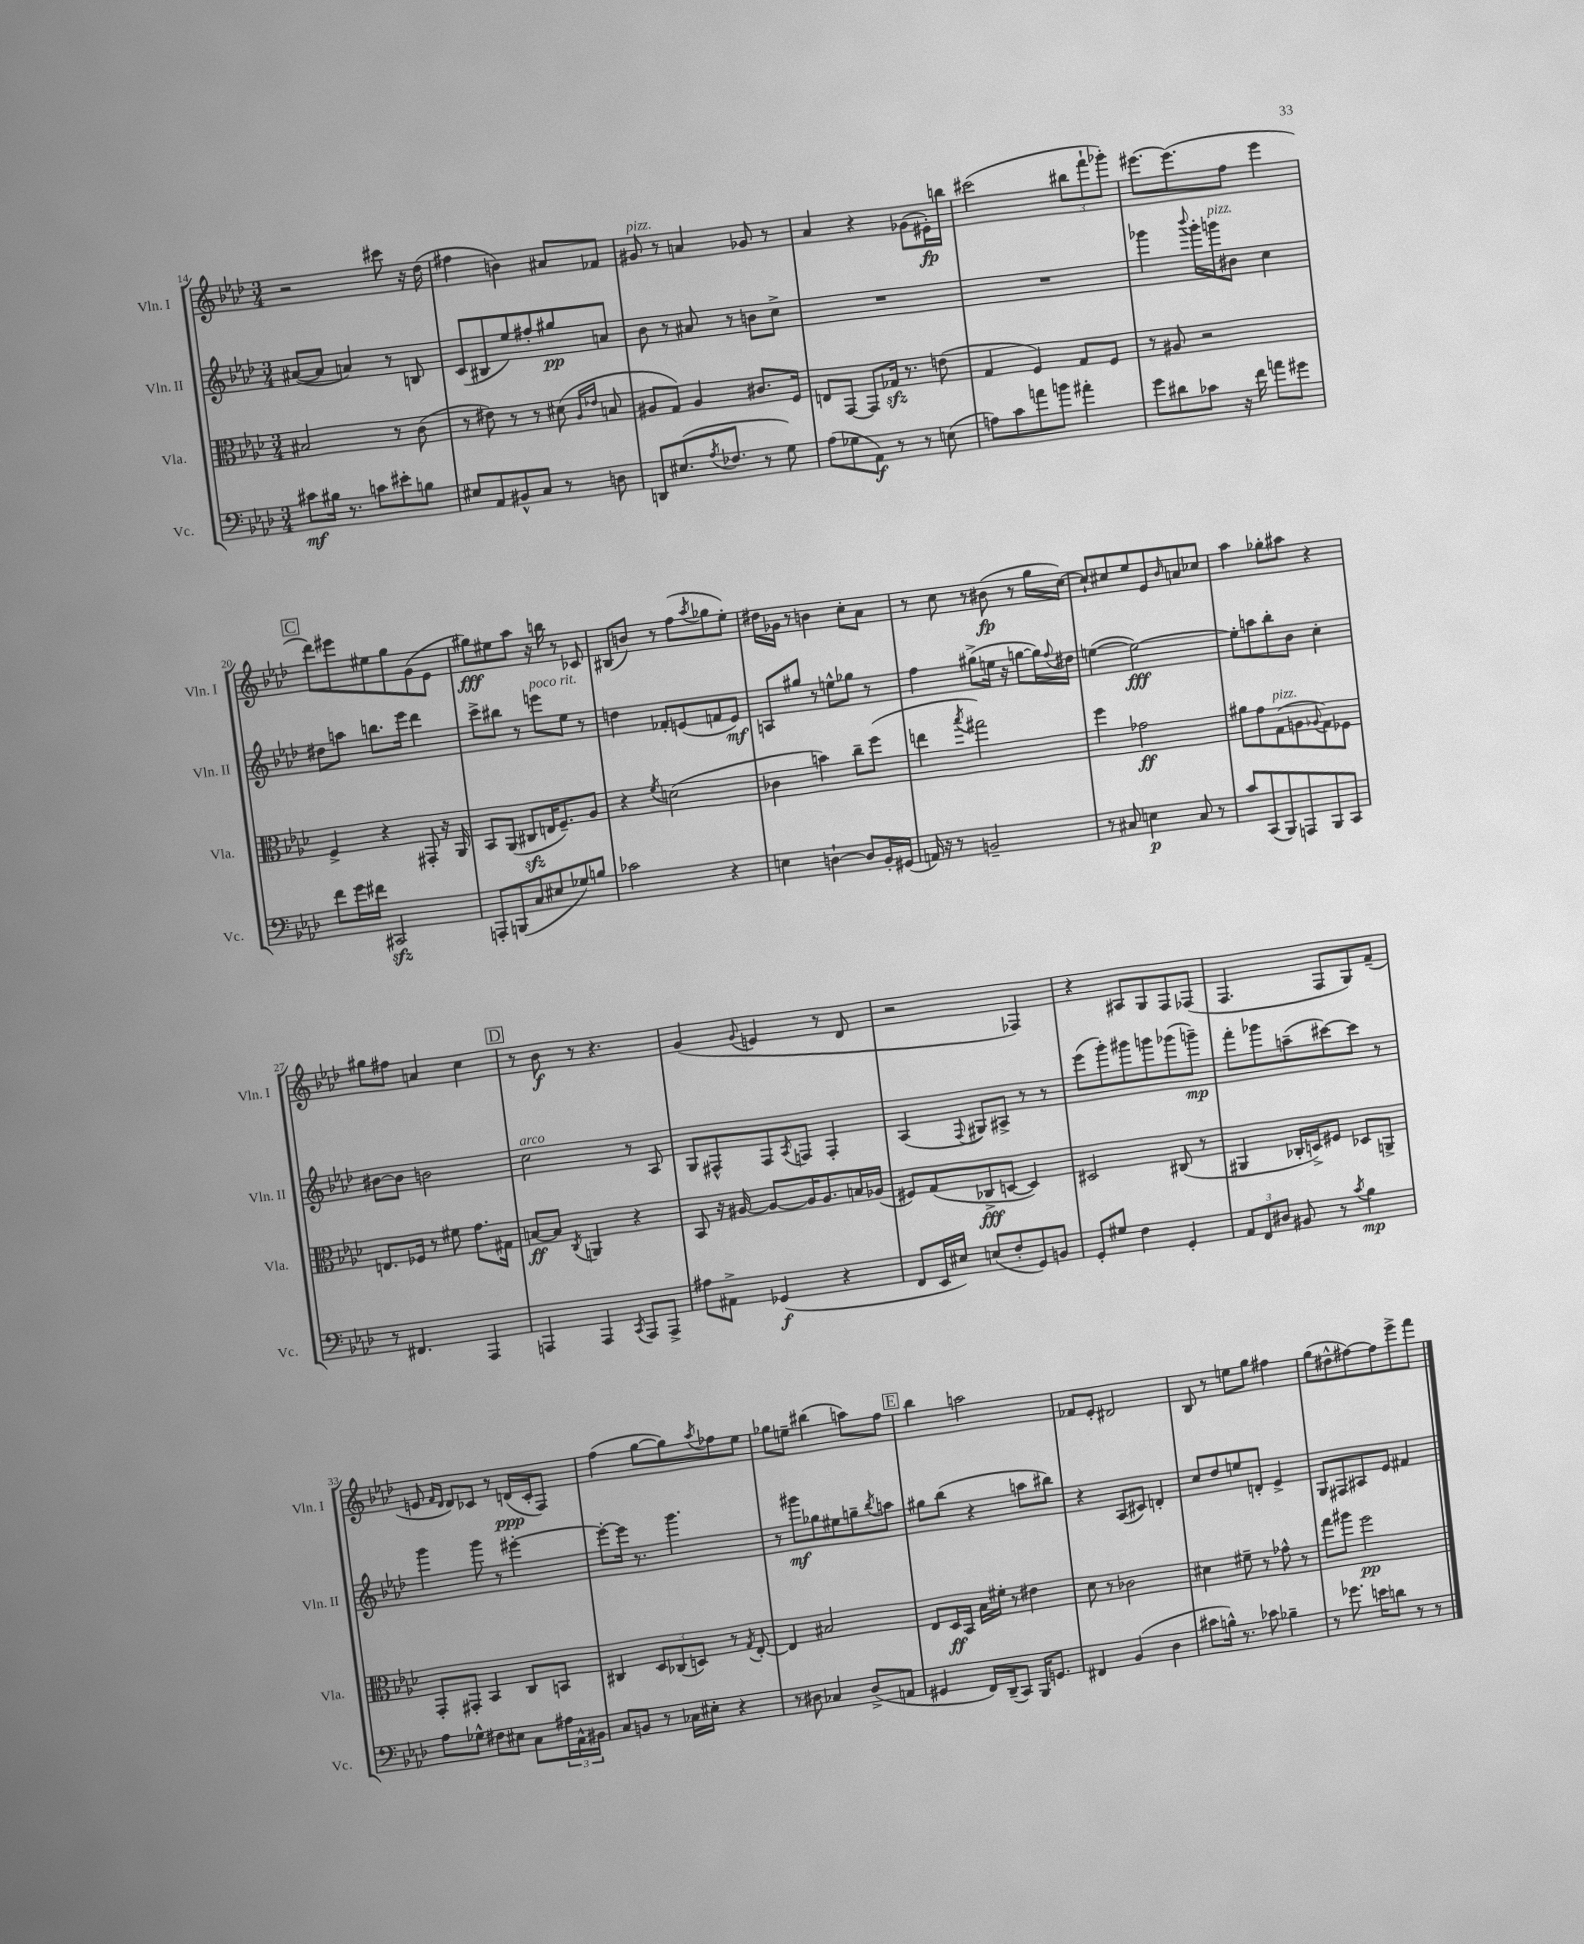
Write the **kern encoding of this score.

**kern	**dynam	**kern	**dynam	**kern	**dynam	**kern	**dynam
*part4	*part4	*part3	*part3	*part2	*part2	*part1	*part1
*staff4	*staff4	*staff3	*staff3	*staff2	*staff2	*staff1	*staff1
*I"Vc.	*	*I"Vla.	*	*I"Vln. II	*	*I"Vln. I	*
*I'Vc.	*	*I'Vla.	*	*I'Vln. II	*	*I'Vln. I	*
*clefF4	*	*clefC3	*	*clefG2	*	*clefG2	*
*k[b-e-a-d-]	*	*k[b-e-a-d-]	*	*k[b-e-a-d-]	*	*k[b-e-a-d-]	*
*M3/4	*	*M3/4	*	*M3/4	*	*M3/4	*
=14	=14	=14	=14	=14	=14	=14	=14
8c#X\L	mf	2B#X/	.	([8a#X/L	.	2r	.
16B#X\Jk	.	.	.	8a#/J]	.	.	.
8.r	.	.	.	.	.	.	.
.	.	.	.	4an/)	.	.	.
8cn\L	.	.	.	.	.	.	.
8e#X'\	.	8r	.	8r	.	8ccc#X\	.
8Bn\J	.	(8c\	.	8Bn/	.	16r	.
.	.	.	.	.	.	(16dd-\	.
=15	=15	=15	=15	=15	=15	=15	=15
8E#X/L	.	8r	.	(8c/L	.	4ff#X\	.
8AA-/	.	8e#X\)	.	8B#X/	.	.	.
8BB#X^^/	.	8r	.	8ee-/)	.	4bn\)	.
8C/J	.	8r	.	8ff#X'/	.	.	.
8r	.	(8d#X\	.	8gg#X/	pp	8a#X/L	.
.	.	16qqA-/LL	.	.	.	.	.
.	.	16qqe-X/JJ	.	.	.	.	.
8Dn\	.	8Bn/	.	8an/J	.	8f-X/J	.
=16	=16	=16	=16	=16	=16	=16	=16
!	!	!	!	!	!	!LO:TX:a:i:t=pizz.	!
8DDn/L	.	8A#X/L	.	8b-\	.	8g#X/	.
(8.E#X/	.	8G/J)	.	8r	.	8r	.
.	.	4A#/	.	8a#X/	.	4an/	.
8qA-/	.	.	.	.	.	.	.
8.F-X/J	.	.	.	.	.	.	.
.	.	.	.	8r	.	.	.
8r	.	8.c#X/L	.	8bn\L	.	8g-X/	.
8G\)	.	.	.	8cc^\J	.	8r	.
.	.	16F/Jk	.	.	.	.	.
=17	=17	=17	=17	=17	=17	=17	=17
(8A-\L	.	8En/L	.	2.r	.	4a-/	.
8G-X\	.	[8GG/J	.	.	.	.	.
8AA-\J)	f	8GG/L]	.	.	.	4r	.
8r	.	16G-Xzz/Jk	.	.	.	.	.
.	.	8.r	.	.	.	.	.
8r	.	.	.	.	.	(8g-X\L	.
(8En\	.	(8en\	.	.	.	16e#X'\L)	fp
.	.	.	.	.	.	16bbn\JJ	.
=18	=18	=18	=18	=18	=18	=18	=18
8An\L)	.	4G/	.	2.r	.	(2ccc#X\	.
8c\	.	.	.	.	.	.	.
8an\	.	4F/)	.	.	.	.	.
8bn\J	.	.	.	.	.	.	.
4a#X'\	.	8G/L	.	.	.	12bb#X\L	.
.	.	.	.	.	.	12fff`\	.
.	.	8F/J	.	.	.	.	.
.	.	.	.	.	.	12ggg-X'\J)	.
=19	=19	=19	=19	=19	=19	=19	=19
8g\L	.	8r	.	4ggg-X\	.	[8.eee#X\L	.
8d#X\	.	8A#X/	.	.	.	.	.
.	.	.	.	.	.	(8.eee#\]	.
.	.	.	.	8qqbbb-/	.	.	.
8c-X\J	.	2r	.	16ggg-'\LL	.	.	.
!	!	!	!	!LO:TX:a:i:t=pizz.	!	!	!
.	.	.	.	16gggn\J	.	.	.
16r	.	.	.	8b#X\J	.	8ff\J	.
16f\	.	.	.	.	.	.	.
8an\L	.	.	.	4cc\	.	4eee#\	.
8g#X\J	.	.	.	.	.	.	.
!!LO:LB:g=z
!!LO:REH:place=s1:t=C
=20	=20	=20	=20	=20	=20	=20	=20
8f\L	.	4F^/	.	8dd#X\L	.	8ddd-\L)	.
16g\L	.	.	.	8aan\J	.	8eee#X\	.
16f#X\JJ	.	.	.	.	.	.	.
2CC#Xzz/	.	4r	.	8.bbn\L	.	8ee#X\	.
.	.	.	.	.	.	8gg\	.
.	.	.	.	16eee-\Jk	.	.	.
.	.	8GG#X'/	.	4ddd-\	.	(8g\	.
.	.	16r	.	.	.	8e-\J	.
.	.	16AA-/	.	.	.	.	.
=21	=21	=21	=21	=21	=21	=21	=21
8AAAn'/L	.	8BB-/L	.	8ccc^\L	.	8gg#X\L)	fff
(8BBBn/	.	(8AA-/J	.	8bb#X\J	.	8ee#X\	.
8C/	.	8C#Xzz/L	.	8r	.	8aa-\J	.
!	!	!	!	!LO:TX:a:i:t=poco rit.	!	!	!
8E#X/	.	16En/K	.	8eeen\L	.	16r	.
.	.	8.F~/)	.	.	.	16bbn\	.
8G-X/)	.	.	.	8ee-\J	.	8r	.
8Bn/J	.	8A-/J	.	8r	.	8c-X/	.
=22	=22	=22	=22	=22	=22	=22	=22
2c-X\	.	4r	.	4ddn\	.	(8B#X/L	.
.	.	.	.	.	.	8bn/J)	.
.	.	8qf/	.	.	.	.	.
.	.	(2dn\	.	8f-X'/L	.	8r	.
.	.	.	.	(8en/	.	(8ff\L	.
.	.	.	.	.	.	8qaa-/	.
4r	.	.	.	8fn/	.	8gg-X\	.
.	.	.	.	8e/J)	mf	8ee-'\J)	.
=23	=23	=23	=23	=23	=23	=23	=23
4En\	.	4c-X\	.	8An/L	.	16dd#X\LL	.
.	.	.	.	.	.	16g-X\JJ	.
.	.	.	.	8gg#X/J	.	8r	.
[4Dn`\	.	4bn\)	.	8r	.	4bn\	.
.	.	.	.	8een^^\L	.	.	.
8D/L]	.	8cc~\L	.	8gg-X\J	.	8cc'\L	.
16BB-'/L	.	(8ff\J	.	8r	.	8a-\J	.
(16GG#X/JJ	.	.	.	.	.	.	.
=24	=24	=24	=24	=24	=24	=24	=24
16AAn/)	.	4een\	.	4ff\	.	8r	.
16r	.	.	.	.	.	.	.
8r	.	.	.	.	.	8cc\	.
.	.	8qbb-/	.	.	.	.	.
2BBn~/	.	2gg#X\)	.	(8gg#X^\L	.	8r	.
.	.	.	.	16een\Jk	.	(8b#X\	fp
.	.	.	.	16r	.	.	.
.	.	.	.	[8ggn\L	.	8r	.
.	.	.	.	16gg\L])	.	16gg\LL	.
.	.	.	.	8qqff/	.	.	.
.	.	.	.	16dd#X\JJ	.	[16cc\JJ)	.
=25	=25	=25	=25	=25	=25	=25	=25
8r	.	4ff\	.	([4een\	.	8cc`/L]	.
8C#X/	.	.	.	.	.	8cc#X/	.
4En\	p	2g-X\	ff	2ee\_)	fff	8ee-/	.
.	.	.	.	.	.	8e-/	.
.	.	.	.	.	.	16qqb-/	.
8C#/	.	.	.	.	.	8an/	.
8r	.	.	.	.	.	8cc-X/J	.
=26	=26	=26	=26	=26	=26	=26	=26
8c/L	.	8a#X\L	.	8ee'\L]	.	4aa-\	.
(8CC/	.	8g\	.	8aan\	.	.	.
!	!	!LO:TX:a:i:t=pizz.	!	!	!	!	!
8BBB-/)	.	(8G\	.	8bb-'\	.	8gg-X'\L	.
8AAAn/	.	8An\	.	8b-\J	.	8aa#X\J	.
.	.	8qqA-X/	.	.	.	.	.
8BBB-/	.	8G\)	.	4cc'\	.	4r	.
8CC/J	.	8F-X\J	.	.	.	.	.
!!LO:LB:g=z
=27	=27	=27	=27	=27	=27	=27	=27
8r	.	8.En/L	.	[8b#X\L	.	8gg#X\L	.
4.FF#X/	.	.	.	8b#\J]	.	8ff#X\J	.
.	.	16F-X/Jk	.	.	.	.	.
.	.	8r	.	2bn\	.	4an/	.
.	.	8f#X\	.	.	.	.	.
4AAA-/	.	8.g\L	.	.	.	4cc\	.
.	.	16G#X\Jk	.	.	.	.	.
!!LO:REH:place=s1:t=D
=28	=28	=28	=28	=28	=28	=28	=28
!	!	!	!	!LO:TX:a:i:t=arco	!	!	!
4AAAn/	.	[8Bn/L	ff	2cc\	.	8r	.
.	.	8B/J]	.	.	.	8b-\	f
.	.	8qC/	.	.	.	.	.
4AAA/	.	4AAn/	.	.	.	8r	.
.	.	.	.	.	.	4.r	.
8qCC/	.	.	.	.	.	.	.
8AAA/L	.	4r	.	8r	.	.	.
8AAA^/J	.	.	.	8A-/	.	.	.
=29	=29	=29	=29	=29	=29	=29	=29
8A#X\L	.	8BB-/	.	8G/L	.	(4g/	.
8AA#X^\J	.	16r	.	8F#X^^/	.	.	.
.	.	[16A#X/	.	.	.	.	.
.	.	.	.	.	.	8qqg/	.
(4GG-X/	f	8A#/L_	.	8F#/	.	4en/	.
.	.	.	.	8qA-/	.	.	.
.	.	16A#/K]	.	8Fn/J	.	.	.
.	.	8.A#/	.	.	.	.	.
4r	.	.	.	4F'/	.	8r	.
.	.	16Bn/L	.	.	.	8d-/	.
.	.	(16A-X/JJ	.	.	.	.	.
=30	=30	=30	=30	=30	=30	=30	=30
8FF/L	.	8F#X/L)	.	(4A-/	.	2r	.
16EE-/L	.	(8G/	.	.	.	.	.
16E#X/JJ)	.	.	.	.	.	.	.
.	.	.	.	8qqF/	.	.	.
(8En/L	.	8C-X^/	fff	8G#X/L)	.	.	.
8F'/	.	[8Dn/J	.	8A#X^/J	.	.	.
8GG/)	.	4D/])	.	8r	.	4F-X/)	.
8BBn/J	.	.	.	8r	.	.	.
=31	=31	=31	=31	=31	=31	=31	=31
8GG'/L	.	2D#X/	.	(8eee-\L	.	4r	.
8G#X/J	.	.	.	8ggg'\)	.	.	.
4F\	.	.	.	8ggg#X\	.	8A#X/L	.
.	.	.	.	8gggn\	.	8G/	.
4GG'/	.	(8C#X/	.	(8ggg-X\	.	8F/	.
.	.	8r	.	8gggn~\J)	mp	(8F-X/J	.
=32	=32	=32	=32	=32	=32	=32	=32
12AA-/L	.	4AA#X/	.	8fff'\L	.	4.F/	.
12FF/	.	.	.	.	.	.	.
.	.	.	.	8ggg-X\	.	.	.
12D#X/J	.	.	.	.	.	.	.
8BB#X/	.	16C-X'/LL	.	(8aan~\	.	.	.
.	.	16Dn^/J)	.	.	.	.	.
8r	.	8F#X/J	.	[8ccc#X\)	.	8F/L	.
8qc/	.	.	.	.	.	.	.
4B-\	mp	8D-X/L	.	8ccc#\J]	.	8G/)	.
.	.	8AAn^/J	.	8r	.	(8f~/J	.
!!LO:LB:g=z
=33	=33	=33	=33	=33	=33	=33	=33
8A-\L	.	8GG'/L	.	4ggg\	.	8en/	.
.	.	.	.	.	.	16qqf/LL	.
.	.	.	.	.	.	16qqd-/JJ	.
8G-X^^\J	.	8GG#X'/J	.	.	.	8d-/L)	.
8F#X\L	.	4BB-/	.	8ggg\	.	8c-X/J	.
8E#X\J	.	.	.	8r	.	8r	.
8C\L	.	8C/L	.	[4eee#X'\	.	(16dn/LL	ppp
.	.	.	.	.	.	16c-'/J	.
24A#X\L	.	8BBn/J	.	.	.	8F/J)	.
24AA-^^\	.	.	.	.	.	.	.
24BB#X\JJ	.	.	.	.	.	.	.
=34	=34	=34	=34	=34	=34	=34	=34
8C/L	.	4C#X/	.	8eee#'\L_	.	(4ff\	.
8BBn/J	.	.	.	16eee#\Jk]	.	.	.
.	.	.	.	8.r	.	.	.
8r	.	12D-/L	.	.	.	[8gg\L	.
.	.	(12C-X/	.	.	.	.	.
16C-X\LL	.	.	.	4.ggg\	.	8gg\])	.
.	.	12Dn/J)	.	.	.	.	.
16E#X'\JJ	.	.	.	.	.	.	.
.	.	.	.	.	.	8qaa-/	.
4r	.	8r	.	.	.	8ff-X\	.
.	.	8qG/	.	.	.	.	.
.	.	[8E-'/	.	.	.	8ee-\J	.
=35	=35	=35	=35	=35	=35	=35	=35
8r	.	4E-/]	.	8r	.	8gg-X\L	.
8D#X\	.	.	.	8ggg#X\L	mf	8een~\J	.
4C-X/	.	2B#X/	.	8gg-X\	.	(4bb#X\	.
.	.	.	.	8ee#X\	.	.	.
(8D#^/L	.	.	.	8ggn~\	.	8aan\L)	.
.	.	.	.	8qbb-/	.	.	.
8AAn/J	.	.	.	8aan\J	.	8ff\J	.
!!LO:REH:place=s1:t=E
=36	=36	=36	=36	=36	=36	=36	=36
4GG#X/	.	8E-/L	.	8gg#X\L	.	4bb-\	.
.	.	16D-/L	ff	(8bb-\J	.	.	.
.	.	16BB-/JJ	.	.	.	.	.
16FF/LL)	.	16B-\LL	.	4r	.	2aan\	.
(16DD-~/J	.	16f#X'\JJ	.	.	.	.	.
8CC/J)	.	8r	.	.	.	.	.
16BBB-/KL	.	4e#X\	.	8aan\L	.	.	.
8.GGn/J	.	.	.	.	.	.	.
.	.	.	.	8bb#X\J)	.	.	.
=37	=37	=37	=37	=37	=37	=37	=37
4FF#X/	.	8d-\	.	4r	.	8f-X/L	.
.	.	8r	.	.	.	8e-'/J	.
(4BB-/	.	2c-X\	.	(8A-/L	.	2d#X/	.
.	.	.	.	8c#X/J)	.	.	.
4D-\	.	.	.	4dn'/	.	.	.
=38	=38	=38	=38	=38	=38	=38	=38
8c#X\L	.	4d#X\	.	8cc/L	.	8B-/	.
16Bn^^\Jk)	.	.	.	8dd-/	.	8r	.
8.r	.	.	.	.	.	.	.
.	.	8f#X~\	.	8een/	.	8een\L	.
8c-X\	.	8r	.	8dn'/J	.	8gg\J	.
4B-X~\	.	8g-X^^\	.	4e-^/	.	4ff#X\	.
.	.	8r	.	.	.	.	.
=39	=39	=39	=39	=39	=39	=39	=39
8r	.	8gg\L	.	8G/L	.	(8gg\L	.
8.g-X\	.	8aa#X\J	.	8F#X/	.	8dd#X^^\	.
.	.	2ff\	pp	8A#X/	.	[8ff#X\)	.
16en\KL	.	.	.	.	.	.	.
8dn\J	.	.	.	8e-/J	.	8ff#\]	.
8r	.	.	.	4f#X/	.	8eee-^\	.
8r	.	.	.	.	.	8fff\J	.
==	==	==	==	==	==	==	==
*-	*-	*-	*-	*-	*-	*-	*-
